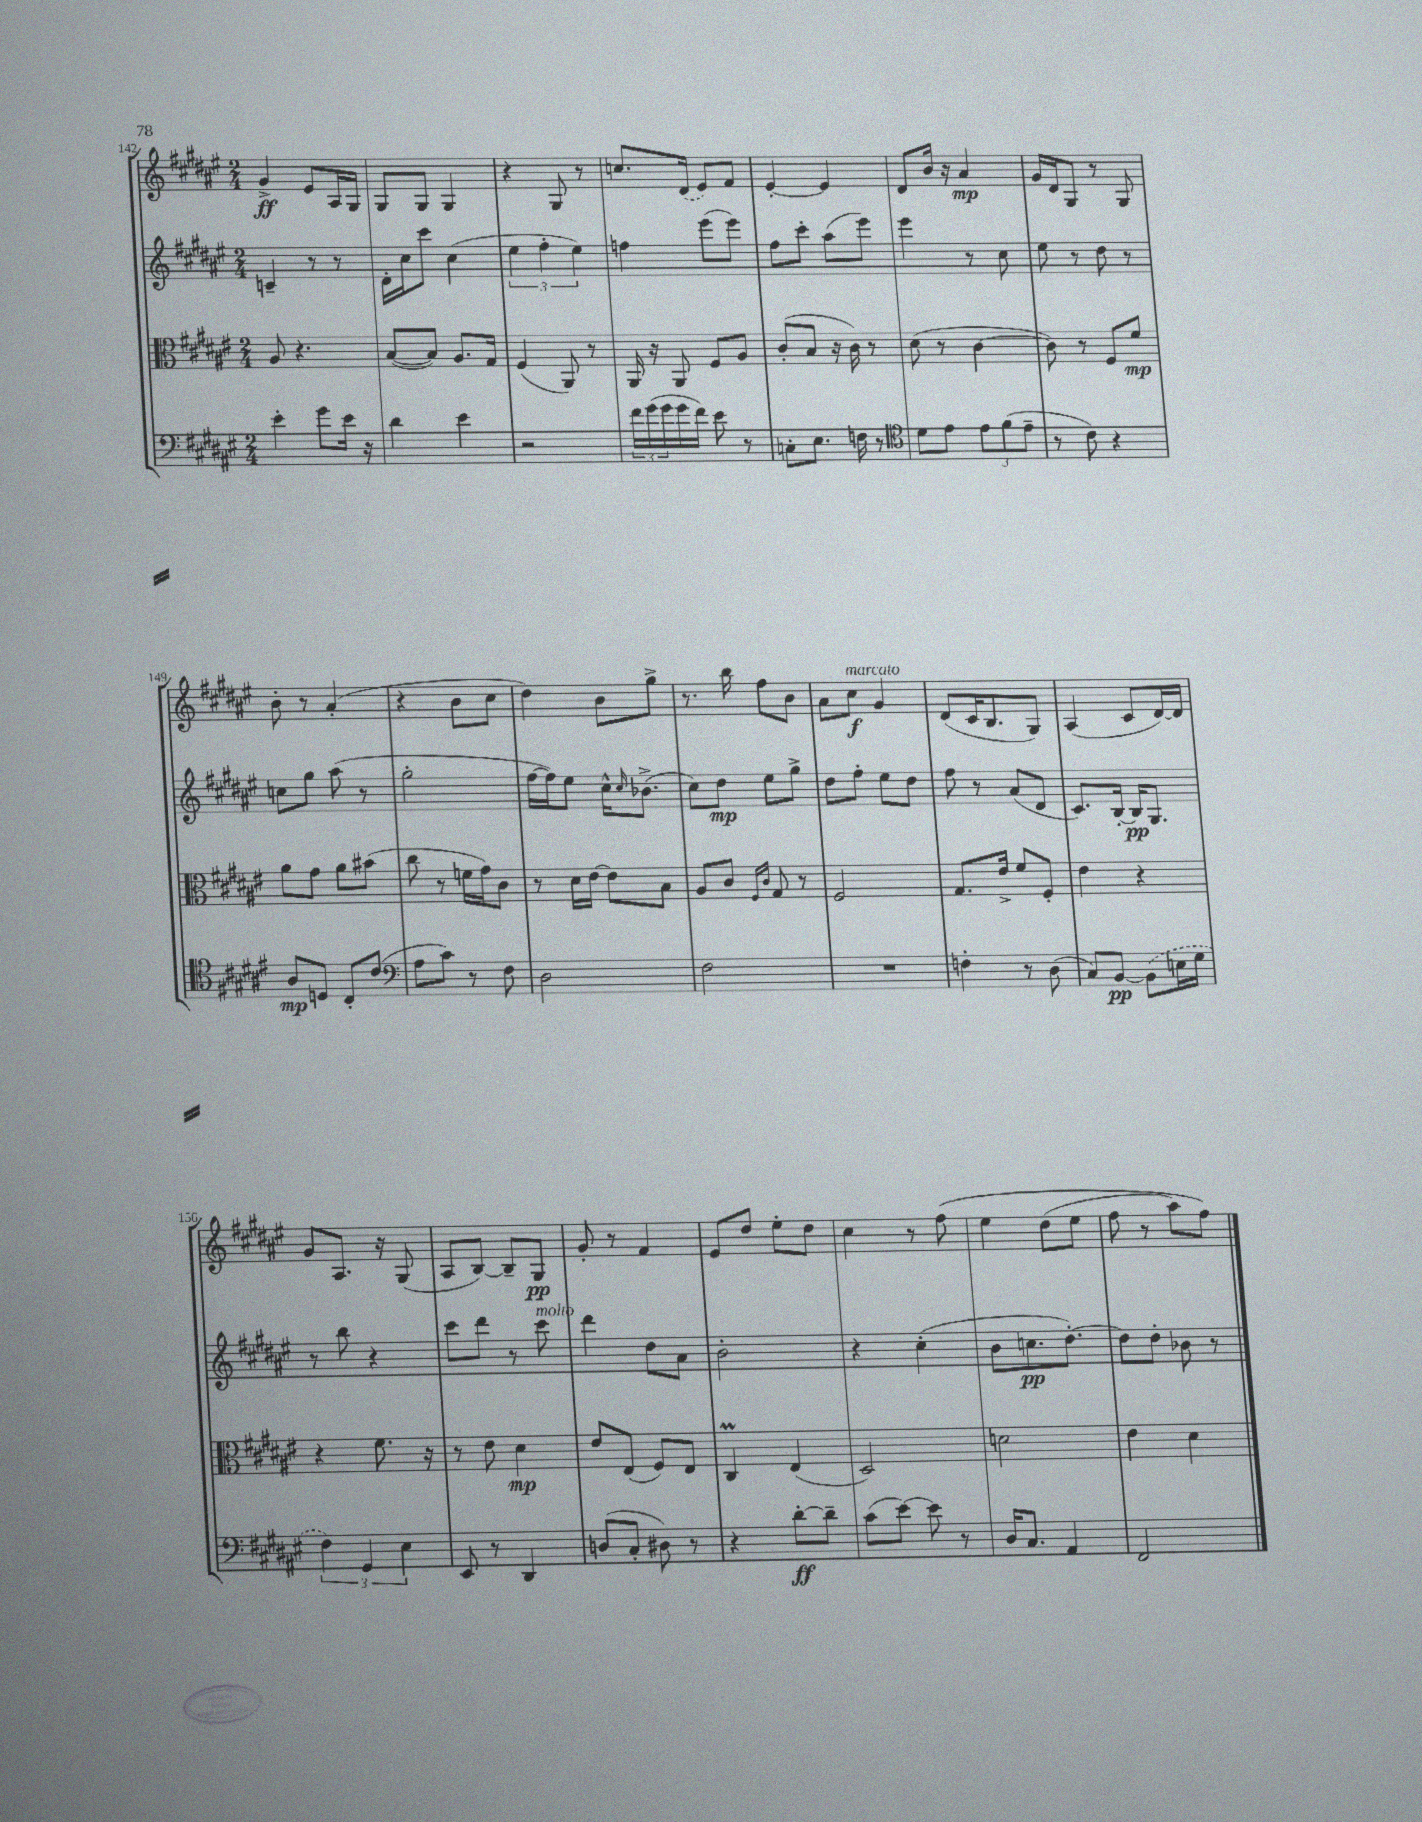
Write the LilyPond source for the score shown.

<<
\new StaffGroup <<
\new Staff = "s0" {
    \clef treble \key fis \major \numericTimeSignature \time 2/4
    gis'4->\ff eis'8 ais16 gis16 |
    gis8 gis8 gis4 |
    r4 gis8 r8 |
    c''8. \once \slurDashed dis'16( eis'8) fis'8 |
    eis'4~-. eis'4 |
    dis'8 b'16 r16 ais'4\mp |
    gis'16 dis'16 gis8 r8 gis8 |
    b'8-. r8 ais'4-.( |
    r4 b'8 cis''8 |
    dis''4) b'8 gis''8-> |
    r8. b''16 fis''8 b'8 |
    ais'8 cis''8\f^\markup { \italic "marcato" } gis'4 |
    dis'8( cis'16 b8. gis8) |
    ais4( cis'8 dis'16~) dis'16 |
    gis'8 ais8. r16 gis8( |
    ais8 b8~) b8-- gis8\pp |
    gis'8-. r8 fis'4 |
    eis'8 dis''8 eis''8-. dis''8 |
    cis''4 r8 fis''8\( |
    eis''4 dis''8( eis''8 |
    fis''8 r8 ais''8) fis''8\) \bar "|." |
}
\new Staff = "s1" {
    \clef treble \key fis \major \numericTimeSignature \time 2/4
    c'4-- r8 r8 |
    dis'16-. cis''16 cis'''8 cis''4( |
    \tuplet 3/2 { eis''4 fis''4-. eis''4) } |
    f''4 eis'''8( eis'''8) |
    fis''8 cis'''8-. ais''8( eis'''8) |
    eis'''4 r8 cis''8 |
    eis''8 r8 dis''8 r8 |
    c''8 gis''8 ais''8( r8 |
    gis''2-. |
    fis''16~ fis''16) eis''8 cis''16-^ \grace { cis''16 } bes'8.->( |
    cis''8) dis''8\mp eis''8 gis''8-> |
    dis''8 fis''8-. eis''8 dis''8 |
    fis''8 r8 ais'8( dis'8 |
    cis'8.) b16~-. b16\pp gis8. |
    r8 b''8 r4 |
    cis'''8 dis'''8 r8 cis'''8^\markup { \italic "molto" } |
    dis'''4 dis''8 ais'8 |
    b'2-. |
    r4 cis''4-.( |
    b'8 c''8.\pp dis''8.~-.) |
    dis''8 dis''8-. bes'8 r8 \bar "|." |
}
\new Staff = "s2" {
    \clef alto \key fis \major \numericTimeSignature \time 2/4
    ais8 r4. |
    b8~( b8) ais8. gis16 |
    fis4( ais,8) r8 |
    ais,16 r16 ais,8 fis8 ais8 |
    cis'8-.( b8 r16 cis'16) r8 |
    dis'8( r8 cis'4~ |
    cis'8) r8 fis8 fis'8\mp |
    ais'8 gis'8 ais'8 bis'8( |
    cis''8 r8 f'16 gis'16) cis'8 |
    r8 dis'16 eis'16~ eis'8 b8 |
    ais8 cis'8 \grace { fis16 cis'16 } gis8 r8 |
    fis2 |
    gis8. eis'16-> fis'8 fis8-. |
    eis'4 r4 |
    r4 fis'8. r16 |
    r8 eis'8 dis'4\mp |
    eis'8 eis8( fis8) eis8 |
    cis4\prall eis4( |
    dis2) |
    d'2 |
    eis'4 dis'4 \bar "|." |
}
\new Staff = "s3" {
    \clef bass \key fis \major \numericTimeSignature \time 2/4
    eis'4-. gis'8 eis'16 r16 |
    dis'4 eis'4 |
    r2 |
    \tuplet 3/2 { fis'16 gis'16( gis'16 } gis'16 fis'16) eis'8 r8 |
    c8-. eis8. f16 r8 |
    \clef tenor dis'8 eis'8 \tuplet 3/2 { eis'8 fis'8( eis'8-- } |
    r8 cis'8) r4 |
    ais8\mp d8 cis8-. cis'8( |
    \clef bass ais8 cis'8) r8 fis8 |
    dis2 |
    fis2 |
    R2 |
    f4-. r8 dis8( |
    cis8) b,8~\pp \once \slurDashed b,8( e16 gis16 |
    \tuplet 3/2 { fis4) gis,4 eis4 } |
    eis,8 r8 dis,4 |
    d8( cis8-. dis8) r8 |
    r4 dis'8~-.\ff dis'8-- |
    cis'8( eis'8~) eis'8 r8 |
    dis16 cis8. ais,4 |
    fis,2 \bar "|." |
}
>>
>>
\layout { \context { \Score currentBarNumber = #142 } }
